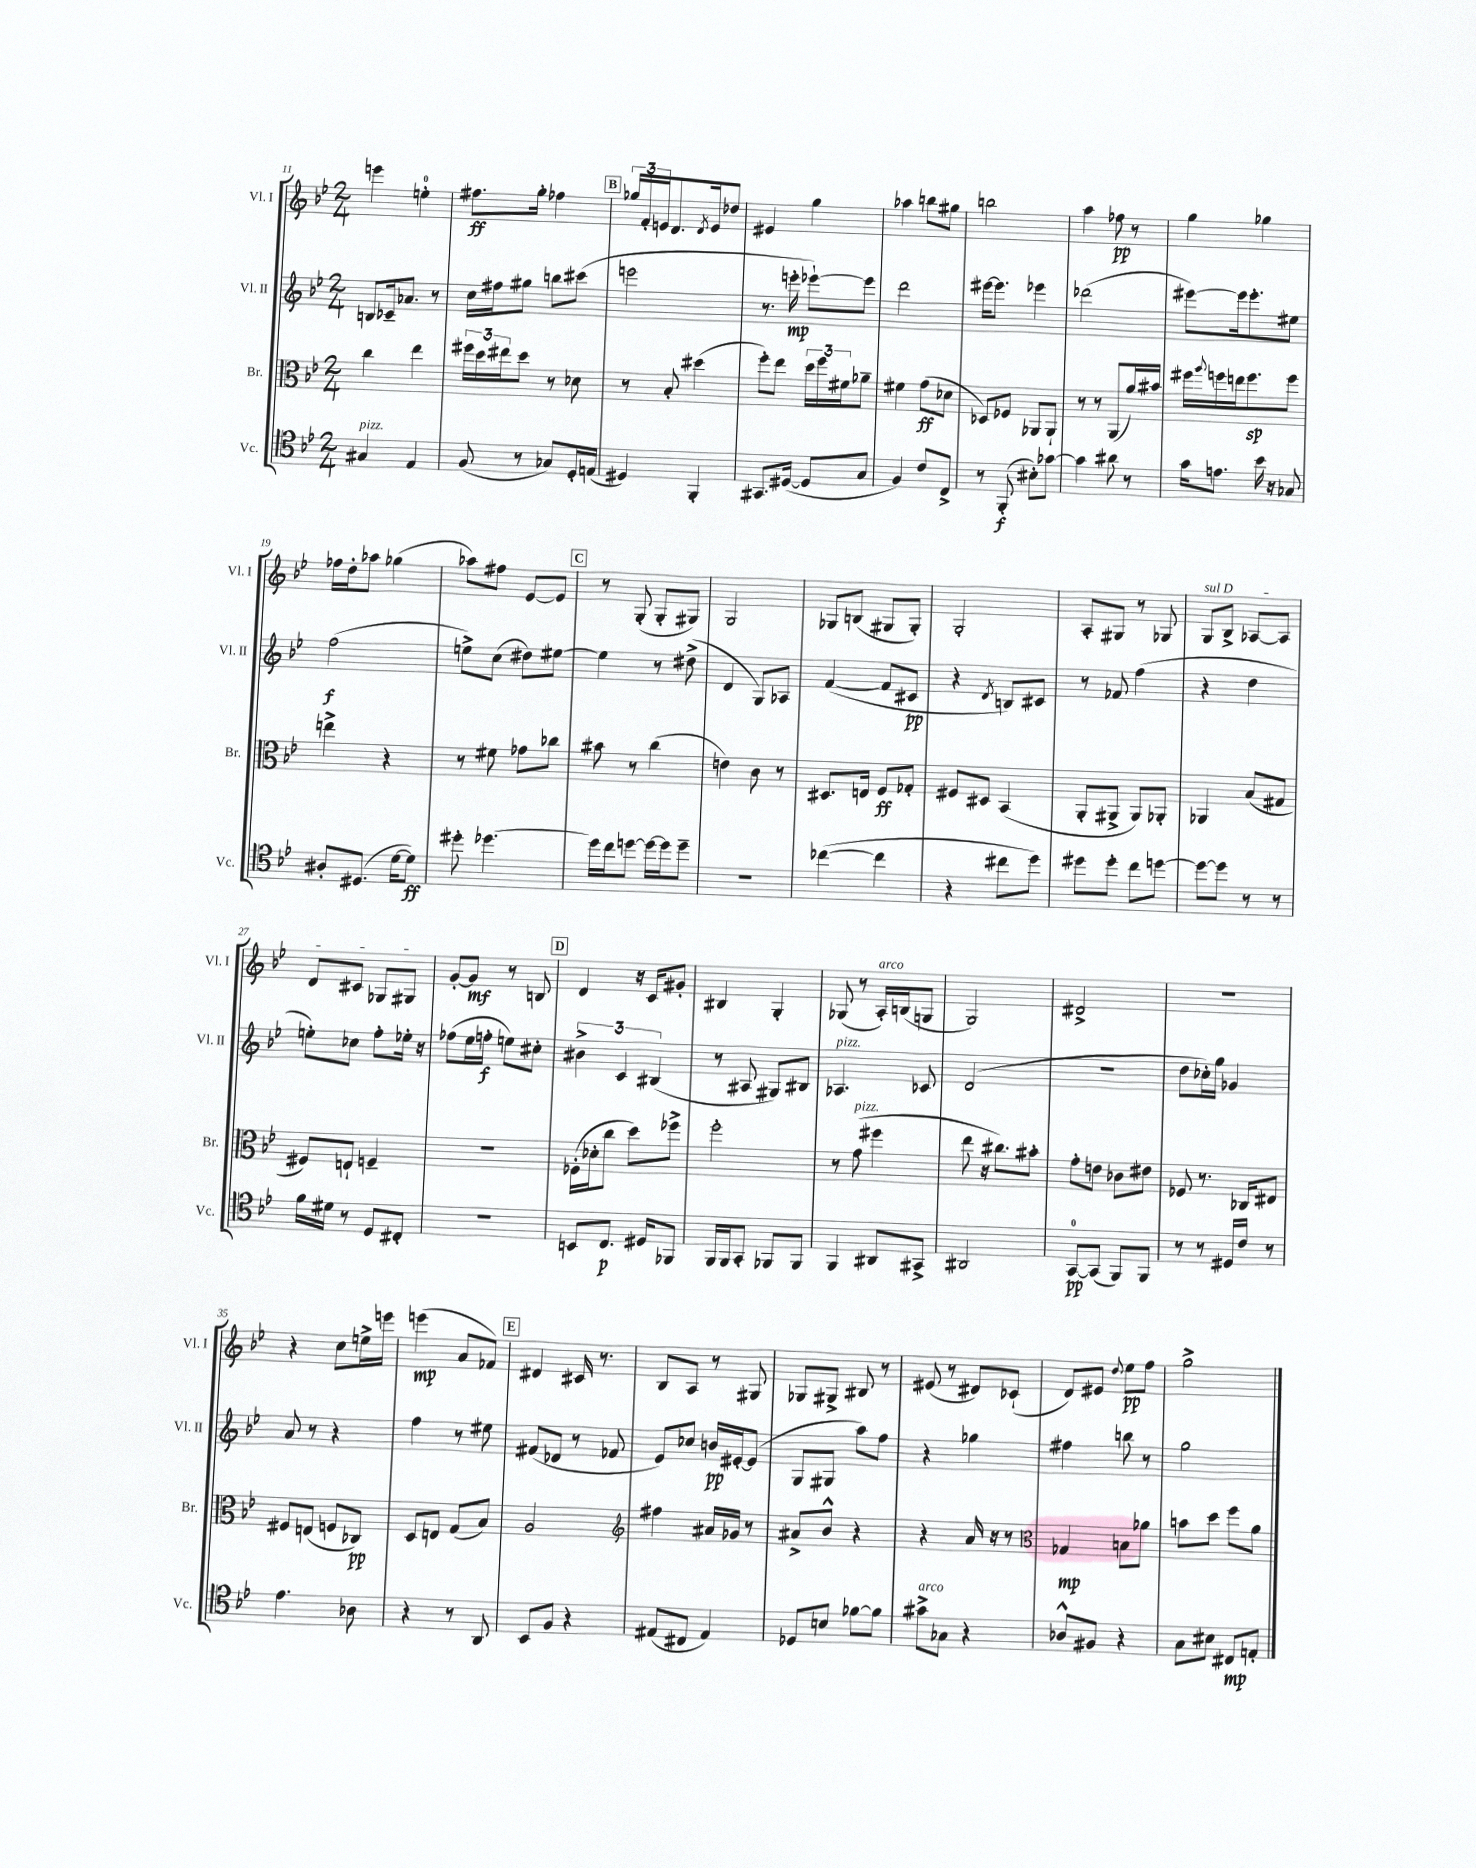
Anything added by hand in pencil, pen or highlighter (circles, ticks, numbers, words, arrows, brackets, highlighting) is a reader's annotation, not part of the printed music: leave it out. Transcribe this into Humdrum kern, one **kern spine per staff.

**kern	**dynam	**kern	**dynam	**kern	**dynam	**kern	**dynam
*part4	*part4	*part3	*part3	*part2	*part2	*part1	*part1
*staff4	*staff4	*staff3	*staff3	*staff2	*staff2	*staff1	*staff1
*I"Vc.	*	*I"Br.	*	*I"Vl. II	*	*I"Vl. I	*
*I'Vc.	*	*I'Br.	*	*I'Vl. II	*	*I'Vl. I	*
*clefC4	*	*clefC3	*	*clefG2	*	*clefG2	*
*k[b-e-]	*	*k[b-e-]	*	*k[b-e-]	*	*k[b-e-]	*
*M2/4	*	*M2/4	*	*M2/4	*	*M2/4	*
=11	=11	=11	=11	=11	=11	=11	=11
!LO:TX:a:i:t=pizz.	!	!	!	!	!	!	!
4G#X/	.	4cc\	.	8Bn/L	.	4eeen\	.
.	.	.	.	16c-X~/k	.	.	.
.	.	.	.	8.a-X/J	.	.	.
4E-/	.	4ee-\	.	.	.	4een'\	.
.	.	.	.	8r	.	.	.
=12	=12	=12	=12	=12	=12	=12	=12
(8F/	.	24ff#X\LL	.	16cc\LL	.	8.ff#X\L	ff
.	.	24dd\	.	.	.	.	.
.	.	.	.	16ff#X\J	.	.	.
.	.	24ee#X\J	.	.	.	.	.
8r	.	8dd\J	.	8gg#X\J	.	.	.
.	.	.	.	.	.	16gg'\Jk	.
8G-X/L)	.	8r	.	8bbn\L	.	4ff-X\	.
16D'/L	.	8d-X\	.	(8ccc#X\J	.	.	.
(16En/JJ	.	.	.	.	.	.	.
!!LO:REH:place=s1:t=B
=13	=13	=13	=13	=13	=13	=13	=13
4D#X/)	.	8r	.	2eeen\	.	24gg-X/LL	.
.	.	.	.	.	.	24f'/	.
.	.	.	.	.	.	24en/J	.
.	.	8B-'/	.	.	.	8.d/	.
4FF'/	.	(4dd#X\	.	.	.	.	.
.	.	.	.	.	.	8qd/	.
.	.	.	.	.	.	16e/k	.
.	.	.	.	.	.	8dd-X/J	.
=14	=14	=14	=14	=14	=14	=14	=14
8.GG#X/L	.	8ff'\L)	.	8.r	.	4e#X/	.
.	.	8ee-\J	.	.	.	.	.
([16D#X/Jk	.	.	.	16eeen'\	mp	.	.
8D#/L]	.	24dd\LL	.	[8eee-X`\L)	.	4gg\	.
.	.	24ff\	.	.	.	.	.
.	.	24f#X\J	.	.	.	.	.
8G/J	.	8a-X~\J	.	8eee-\J]	.	.	.
=15	=15	=15	=15	=15	=15	=15	=15
4F/)	.	4f#X\	.	2ddd\	.	4aa-X\	.
8c/L	.	(8g\L	ff	.	.	8bbn\L	.
8C^/J	.	8d-X\J	.	.	.	8gg#X\J	.
=16	=16	=16	=16	=16	=16	=16	=16
8r	.	8D-X/L)	.	[16eee#X\KL	.	2bbn\	.
.	.	.	.	8.eee#\J]	.	.	.
(8FF'/	f	8F-X/J	.	.	.	.	.
8B#X'\L)	.	8AA-X/L	.	4eee-X\	.	.	.
[8g-X\J	.	8AA-`/J	.	.	.	.	.
=17	=17	=17	=17	=17	=17	=17	=17
4g-\]	.	8r	.	(2ddd-X\	.	4aa\	.
.	.	8r	.	.	.	.	.
8a#X\	.	(8AA/L	.	.	.	8ff-X\	pp
8r	.	16a/L)	.	.	.	8r	.
.	.	16b#X/JJ	.	.	.	.	.
=18	=18	=18	=18	=18	=18	=18	=18
16g\KL	.	16ff#X\LL	.	[8eee#X\L)	.	4gg\	.
.	.	8qqaa/	.	.	.	.	.
8.en\J	.	16ffn\	.	.	.	.	.
.	.	16een\J	.	16eee#\k]	.	.	.
.	.	8.ff\	sp	8.eee#'\	.	.	.
16b-\	.	.	.	.	.	4gg-X\	.
16r	.	.	.	.	.	.	.
8G-X/	.	8ff\J	.	8ee#X\J	.	.	.
!!LO:LB:g=z
=19	=19	=19	=19	=19	=19	=19	=19
8A#X'/L	.	4een^\	.	(2ff\	f	16ff-X\LL	.
.	.	.	.	.	.	16dd'\J	.
(8.D#X/J	.	.	.	.	.	8aa-X\J	.
.	.	4r	.	.	.	(4gg-X\	.
[16d\KL	.	.	.	.	.	.	.
8d\J])	ff	.	.	.	.	.	.
=20	=20	=20	=20	=20	=20	=20	=20
8dd#X'\	.	8r	.	8een^\L)	.	8aa-X\L)	.
[4.dd-X\	.	8f#X\	.	(8cc\J	.	8ff#X\J	.
.	.	8g-X\L	.	8dd#X\L)	.	[8e-/L	.
.	.	8cc-X\J	.	[8ee#X\J	.	8e-/J]	.
!!LO:REH:place=s1:t=C
=21	=21	=21	=21	=21	=21	=21	=21
16dd-\LL]	.	8b#X\	.	4ee#\]	.	8r	.
16cc\J	.	.	.	.	.	.	.
[8ddn\J	.	8r	.	.	.	(8G'/	.
16dd\LL_	.	(4cc\	.	8r	.	8G'/L	.
16dd\J]	.	.	.	.	.	.	.
8dd~\J	.	.	.	(8dd#X^\	.	8G#X/J)	.
=22	=22	=22	=22	=22	=22	=22	=22
2r	.	4en\)	.	4d/	.	2G/	.
.	.	8c\	.	8G/L)	.	.	.
.	.	8r	.	8A-X/J	.	.	.
=23	=23	=23	=23	=23	=23	=23	=23
([4cc-X\	.	8.D#X/L	.	([4f/	.	8G-X/L	.
.	.	.	.	.	.	(8Bn/J	.
.	.	16En/Jk	.	.	.	.	.
4cc-\]	.	8F/L	ff	8f/L]	.	8G#X/L	.
.	.	8G-X'/J	.	8c#X/J	pp	8G#'/J)	.
=24	=24	=24	=24	=24	=24	=24	=24
4r	.	8F#X/L	.	4r	.	2G'/	.
.	.	8D#X/J	.	.	.	.	.
.	.	.	.	8qd/	.	.	.
8cc#X\L	.	(4BB-/	.	8Bn/L)	.	.	.
8dd\J)	.	.	.	8c#X/J	.	.	.
=25	=25	=25	=25	=25	=25	=25	=25
8dd#X\L	.	8AA'/L	.	8r	.	8A'/L	.
8dd#'\J	.	8AA#X^/J	.	8f-X/	.	8G#X/J	.
8cc\L	.	8AA#/L)	.	(4ff\	.	8r	.
[8ddn\J	.	8AA-X'/J	.	.	.	8G-X/	.
=26	=26	=26	=26	=26	=26	=26	=26
!	!	!	!	!	!	!LO:TX:a:i:t=sul D	!
8dd\L_	.	4AA-X/	.	4r	.	8G/L	.
8dd\J]	.	.	.	.	.	8B-^/J	.
8r	.	(8B-/L	.	4dd\	.	[8A-X/L	.
8r	.	8G#X/J	.	.	.	8A-/J]	.
!!LO:LB:g=z
=27	=27	=27	=27	=27	=27	=27	=27
16f\LL	.	8F#X/L)	.	8een'\L)	.	8d/L	.
16d#X\JJ	.	.	.	.	.	.	.
8r	.	8En`/J	.	8cc-X\J	.	8c#X/J	.
8D/L	.	4Fn~/	.	8ff'\L	.	8G-X/L	.
8C#X'/J	.	.	.	16ee-X'\Jk	.	8G#X/J	.
.	.	.	.	16r	.	.	.
=28	=28	=28	=28	=28	=28	=28	=28
2r	.	2r	.	(8ff-X\L	.	[8g'/L	.
.	.	.	.	16ee-\L	.	8g/J]	mf
.	.	.	.	16ffn'\JJ	f	.	.
.	.	.	.	8een\L)	.	8r	.
.	.	.	.	8cc#X'\J	.	8Bn/	.
!!LO:REH:place=s1:t=D
=29	=29	=29	=29	=29	=29	=29	=29
8BBn/L	.	(16F-X'\LL	.	6b#X^\	.	4d/	.
.	.	16d-X'\J	.	.	.	.	.
8.C/J	p	8cc\J	.	.	.	.	.
.	.	.	.	6c/	.	.	.
.	.	8dd\L)	.	.	.	16r	.
16D#X/KL	.	.	.	.	.	16c/KL	.
.	.	.	.	(6B#X/	.	.	.
8FF-X/J	.	8ff-X^\J	.	.	.	8g#X'/J	.
=30	=30	=30	=30	=30	=30	=30	=30
16FF/LL	.	2ff'\	.	8r	.	4B#X/	.
16FF/J	.	.	.	.	.	.	.
8GG'/J	.	.	.	8A#X/	.	.	.
8FF-X/L	.	.	.	8G#X/L)	.	4G'/	.
8FF-/J	.	.	.	8B#X/J	.	.	.
=31	=31	=31	=31	=31	=31	=31	=31
!	!	!	!	!LO:TX:a:i:t=pizz.	!	!	!
4FF/	.	8r	.	4.A-X/	.	(8G-X/	.
!	!	!LO:TX:a:i:t=pizz.	!	!	!	!	!
.	.	(8g\	.	.	.	8r	.
!	!	!	!	!	!	!LO:TX:a:i:t=arco	!
8AA#X/L	.	4ff#X\	.	.	.	16A'/LL)	.
.	.	.	.	.	.	(16Bn/J	.
8GG#X^/J	.	.	.	8c-X/	.	8Gn/J	.
=32	=32	=32	=32	=32	=32	=32	=32
2AA#X/	.	8ee-\	.	(2d/	.	2G/)	.
.	.	16r	.	.	.	.	.
.	.	8.cc#X\L)	.	.	.	.	.
.	.	8b#X'\J	.	.	.	.	.
=33	=33	=33	=33	=33	=33	=33	=33
[8GG/L	pp	8g'\L	.	2r	.	2d#X^/	.
(8GG/J]	.	8en\J	.	.	.	.	.
8FF/L)	.	8c-X\L	.	.	.	.	.
8FF/J	.	8e#X\J	.	.	.	.	.
=34	=34	=34	=34	=34	=34	=34	=34
8r	.	8F-X/	.	8dd\L	.	2r	.
8r	.	8.r	.	16cc-X'\L)	.	.	.
.	.	.	.	16gg\JJ	.	.	.
16D#X/LL	.	.	.	4g-X/	.	.	.
16c/JJ	.	16C-X/KL	.	.	.	.	.
8r	.	8E#X/J	.	.	.	.	.
!!LO:LB:g=z
=35	=35	=35	=35	=35	=35	=35	=35
4.e-\	.	8F#X/L	.	8a/	.	4r	.
.	.	(8En/J	.	8r	.	.	.
.	.	8Fn/L	.	4r	.	8cc\L	.
8A-X\	.	8C-X/J)	pp	.	.	16een^\L	.
.	.	.	.	.	.	16eeen\JJ	.
=36	=36	=36	=36	=36	=36	=36	=36
4r	.	8D/L	.	4ff\	.	(4eeen\	mp
.	.	8En/J	.	.	.	.	.
8r	.	(8G/L	.	8r	.	8a/L	.
8AA/	.	8B-/J)	.	8ee#X\	.	8f-X/J)	.
!!LO:REH:place=s1:t=E
=37	=37	=37	=37	=37	=37	=37	=37
8BB-/L	.	2A/	.	(8f#X/L	.	4d#X/	.
8F/J	.	.	.	8d-X/J	.	.	.
4r	.	.	.	8r	.	16c#X/	.
.	.	.	.	.	.	8.r	.
.	.	.	.	8f-X/	.	.	.
=38	=38	=38	=38	=38	=38	=38	=38
*	*	*clefG2	*	*	*	*	*
(8E#X/L	.	4ff#X\	.	8e-/L)	.	8B-/L	.
8C#X/J	.	.	.	8cc-X/J	.	8A/J	.
4E#/)	.	16a#X/LL	.	16bn/LL	pp	8r	.
.	.	16g-X/JJ	.	[16e#X'/J	.	.	.
.	.	8r	.	(8e#/J]	.	8G#X/	.
=39	=39	=39	=39	=39	=39	=39	=39
8D-X/L	.	8a#X^/L	.	8G/L	.	8G-X/L	.
8Bn/J	.	8b-^^/J	.	8G#X/J	.	8G#X^/J	.
[8f-X\L	.	4r	.	8aa\L)	.	8B#X/	.
8f-\J]	.	.	.	8ff\J	.	8r	.
=40	=40	=40	=40	=40	=40	=40	=40
!LO:TX:a:i:t=arco	!	!	!	!	!	!	!
8g#X^\L	.	4r	.	4r	.	(8e#X/	.
8G-X\J	.	.	.	.	.	8r	.
4r	.	16a/	.	4gg-X\	.	8d#X/L)	.
.	.	16r	.	.	.	.	.
.	.	8r	.	.	.	(8c-X`/J	.
=41	=41	=41	=41	=41	=41	=41	=41
*	*	*clefC3	*	*	*	*	*
8A-X^^/L	.	4G-X/	mp	4ff#X\	.	8d/L)	.
8F#X/J	.	.	.	.	.	8e#X/J	.
.	.	.	.	.	.	8qqdd/	.
4r	.	8Bn\L	.	8bbn\	.	8ee-\L	pp
.	.	8a-X\J	.	8r	.	8ff\J	.
=42	=42	=42	=42	=42	=42	=42	=42
8G\L	.	8bn\L	.	2gg\	.	2gg^\	.
8B#X\J	.	8dd\J	.	.	.	.	.
8C#X/L	mp	8ff\L	.	.	.	.	.
8En'/J	.	8a\J	.	.	.	.	.
==	==	==	==	==	==	==	==
*-	*-	*-	*-	*-	*-	*-	*-
